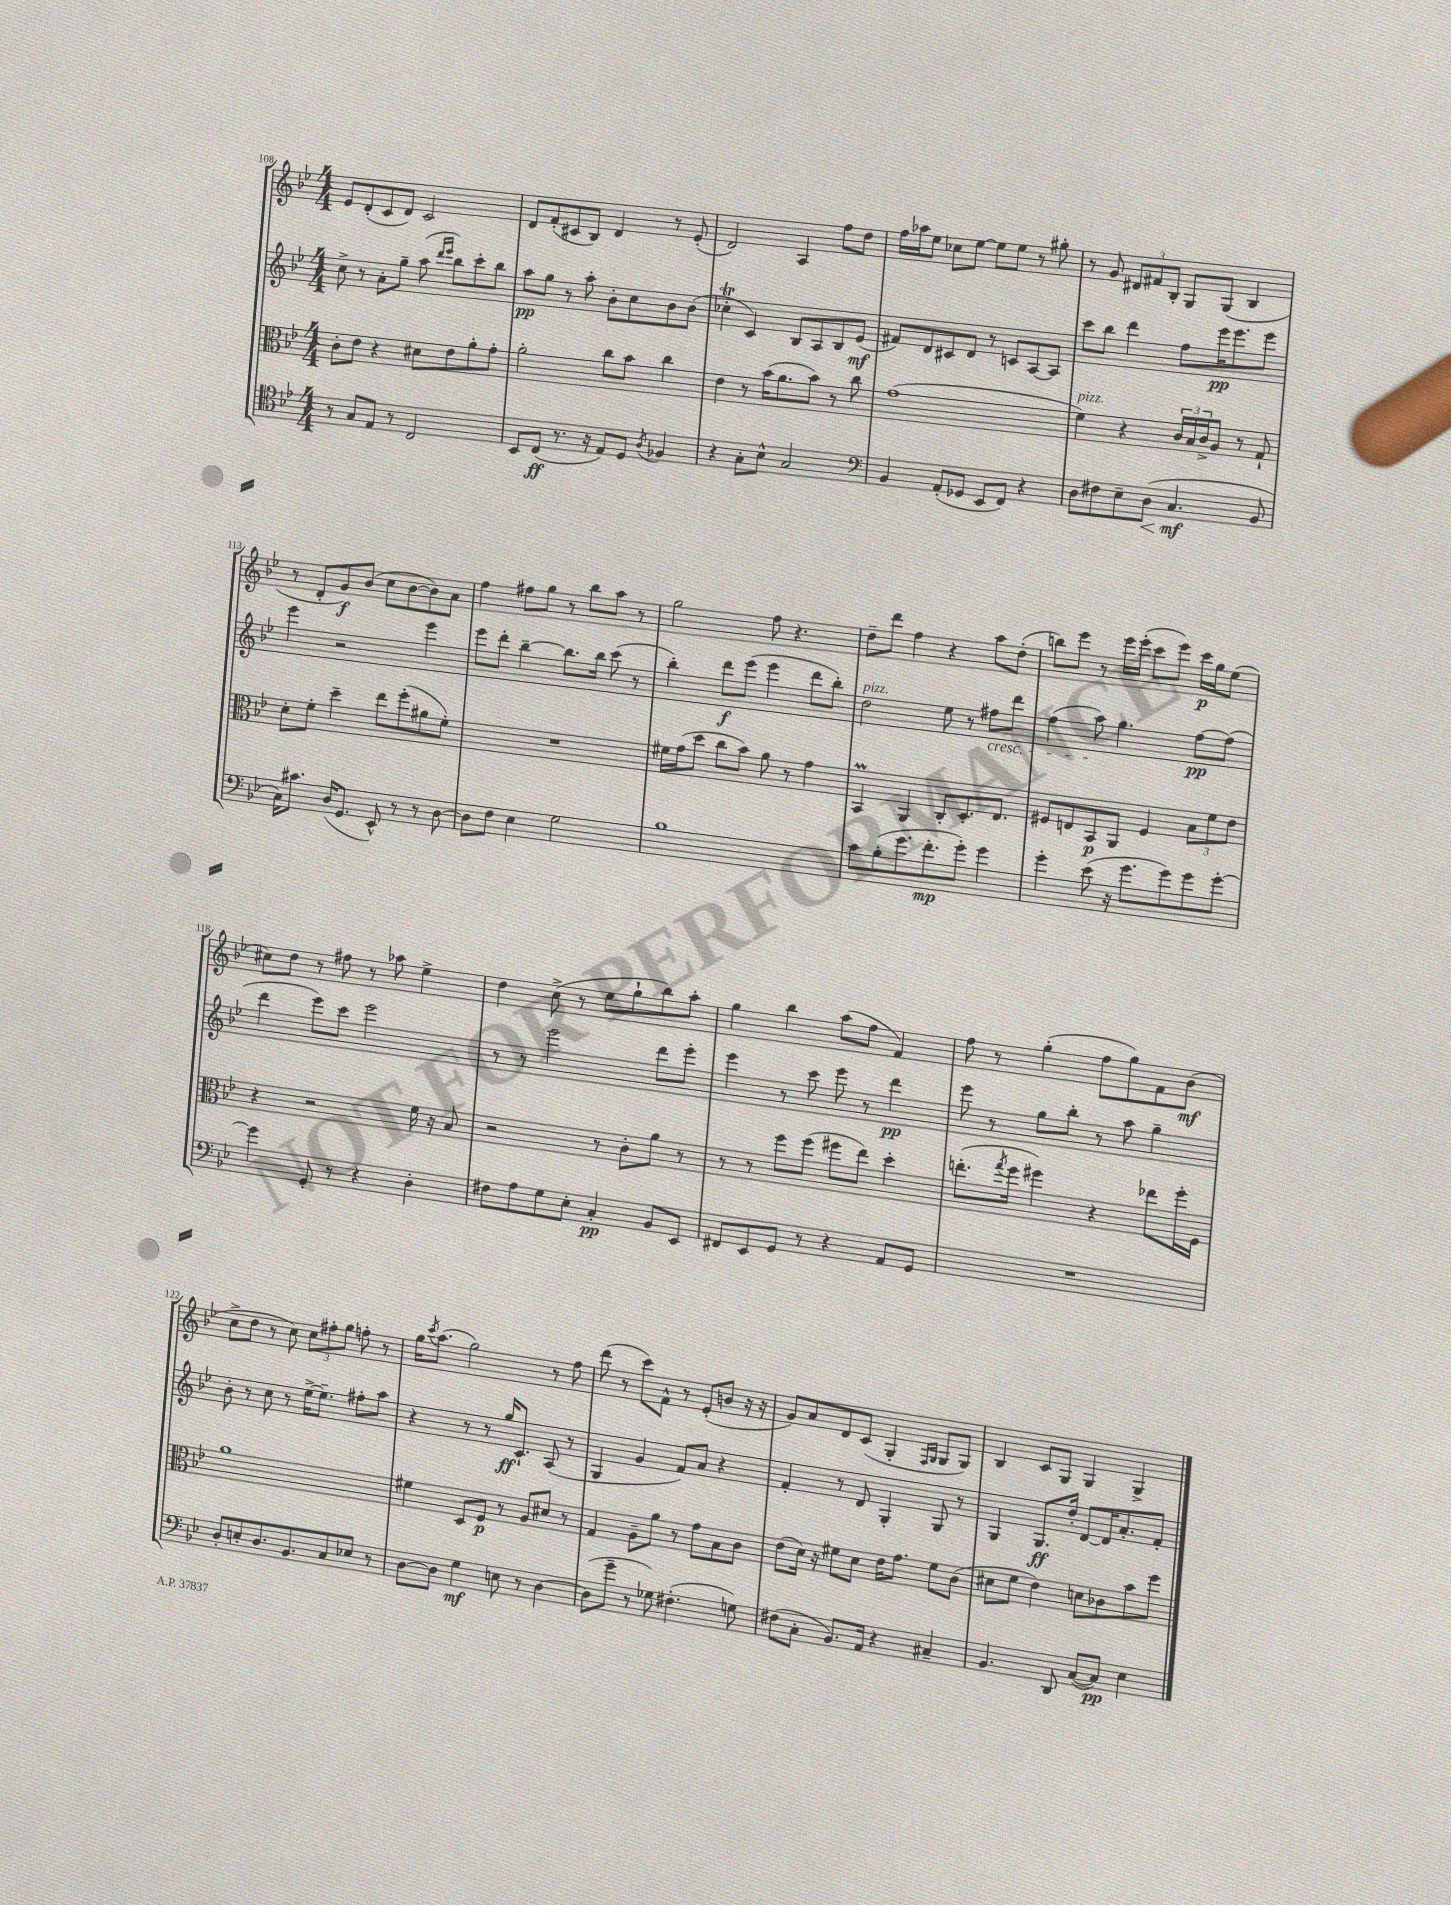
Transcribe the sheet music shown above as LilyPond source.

<<
\new StaffGroup <<
\new Staff = "s0" {
    \clef treble \key bes \major \numericTimeSignature \time 4/4
    ees'8 d'8-.( c'8 d'8) c'2 |
    d'8 f'8-.( cis'8 bes8) d'4 r8 ees'8-.( |
    d'2) a4 f''8 d''8 |
    f''16 aes''16 ees''8 ces''8 ees''8~ ees''8 ees''8 r8 gis''8-. |
    r8 g'8 \tuplet 3/2 { dis'8 fis'8 bes8-. } g8 g8( bes4 |
    r8 d'8-. g'8\f) bes'8( c''8 bes'8~ bes'8) a'8 |
    f''4 fis''8 g''8 r8 bes''8 a''8 r8 |
    g''2 f''8 r4. |
    d''8-- d'''8 f''4 r4 a''8 d''8-.( |
    b''8) ees'''8 r8 ees'''16 ees'''16-.( c'''8 ees'''8) c'''16\p g''16 ees''8( |
    cis''8) d''8 r8 fis''8 r8 aes''8 ees''4-> |
    d''4 c''8->( r8 ees''8 g''8-! bes''8) a''8-. |
    g''4 bes''4 a''8( f''8 f'4) |
    f''8 r8 g''4-.( f''8 g''8) f'8 bes'8\mf( |
    c''8-> d''8 r8 c''8) \tuplet 3/2 { c''8 fis''8-. g''8 } f''8-. r8 |
    g''16 \acciaccatura { c'''8 } a''8.( g''2) r8 f''8 |
    d'''8( r8 c'''8) f'8-^ r8 ees'8-.( b'8 r16 r16 |
    g'8) a'8 d'8 c'8( g4-. \grace { f16 g16 } g8 g8) |
    bes4 c'8 g8 g4 g4-> \bar "|." |
}
\new Staff = "s1" {
    \clef treble \key bes \major \numericTimeSignature \time 4/4
    c''8-> r8 a'8-. g''8-- a''8( \grace { d'''16 ees'''16 } bes''8) c'''8-. bes''8 |
    a''8\pp g''8 r8 a''8-. bes'8-. c''8 bes'8 bes'8( |
    ces''4-.\trill c'4) bes8 a8 bes8 ees'8\mf( |
    fis'8) d'8 cis'8 d'8 r8 c'8 a8~ a8 |
    c'''8 bes''8 d'''4 f''8 ees'''16\pp ees'''8. ees'''8 |
    ees'''4 r2 ees'''4 |
    ees'''8 d'''8-. bes''4~-- bes''8. bes''16 c'''8( r8 |
    bes''4-.) d'''8\f ees'''8( ees'''4 d'''8 bes''8-.) |
    d''2^\markup { \italic "pizz." } ees''8 r8 fis''8\cresc d'''8 |
    f''4( a''8\!) g''4. f''8~\pp f''8( |
    d'''4 ees'''8) c'''8 ees'''2 |
    r8 r8 ees'''2 d'''8 ees'''8-. |
    ees'''4 r8 c'''8 ees'''8 r8 d'''4\pp |
    ees'''8 r8 g''8 bes''8-. r8 a''8 g''4-- |
    bes'8-. r8 c''8 r8 ees''16~-> ees''8.-- fis''8-. a''8 |
    r4 r8 r8 g''16\ff c'8.-! a8( r8 |
    g4 g'4 f'8) a'8 r4 |
    f'4-. r8 d'8 g4-. g8 r8 |
    g4 g8.\ff d''16-. d'8~ d'16 a'8.-. f'8-. \bar "|." |
}
\new Staff = "s2" {
    \clef alto \key bes \major \numericTimeSignature \time 4/4
    c'8-. ees'8 r4 dis'8 ees'8 a'8-. g'8-. |
    a'2-. c''8 bes'8 c''4 |
    ees'4 r8 bes'16( a'8. bes'8) r8 c''8 |
    g'1( |
    f'4^\markup { \italic "pizz." }) r4 \tuplet 3/2 { c'16 bes16 c'16-> } a8 r8 g8-! |
    d'8-. f'8-. d''4-- ees''8 f''8-.( ais'8 f'8-.) |
    R1 |
    fis'16 g'16( d''8 c''8 bes'8) a'8 r8 g'4 |
    bes,4\prall a,4 c8-. d8.-. ees8. |
    fis8 e8 bes,8\p a,8 fis4 \tuplet 3/2 { bes8 f'8 ees'8 } |
    r4 r2 f'16 r16 bes8 |
    r2 r8 c'8-. a'8 r8 |
    r8 r8 f''8 f''8( fis''8 ees''8) d''4-. |
    e''8.-.( \acciaccatura { g''8 } f''16 fis''4) r4 ees''8 fis''16-. f16 |
    a'1 |
    fis'4 d8 f8\p r8 a8 dis'8 r8 |
    g4 a8-- a'8 r8 g'8 bes8 c'8 |
    ees'8( d'16) r16 fis'8 d'8 ees'16 g'8. fis'8 c'8( |
    dis'8 f'8 ees'4) d'8 ces'8 bes'8 f''8 \bar "|." |
}
\new Staff = "s3" {
    \clef tenor \key bes \major \numericTimeSignature \time 4/4
    r8 g8 ees8 r8 c2 |
    bes,8 c8\ff( r8. r16 ees8) d8 \acciaccatura { a8 } fes4 |
    r4 g8-. bes8-^ g2 |
    \clef bass bes,4 a,8-.( ges,8 ees,8 f,8) r4 |
    d8 fis8 ees8-- d8\<( c4.\mf\! bes,8 |
    c16) cis'8. d16( g,8. ees,8-^) r8 r8 d8~ |
    d8 f8 ees4 g2 |
    bes1 |
    c'8 bes8-.( g'8. f'8.-.\mp g'8-.) g'4 |
    g'4-. ees'8( r16 g'8. g'8) g'8 g'8~-. |
    g'4 g,8-. r8 r4 d4-. |
    fis8 a8 g8 ees8-. c4-.\pp bes,8 ees,8 |
    fis,8 ees,8 g,8 r8 r4 a,8 g,8 |
    R1 |
    d8-. e8-. d8. bes,8. c8 ees8 r8 |
    d8~ d8 g4\mf e8 r8 d4~ |
    d8( g'8-- r8 ges8) fis4.-.( g8) |
    fis8( c8-. bes,8.) a,16 r4 cis4-- |
    bes,4. d,8 c8~( c8\pp) ees4 \bar "|." |
}
>>
>>
\layout { \context { \Score currentBarNumber = #108 } }
